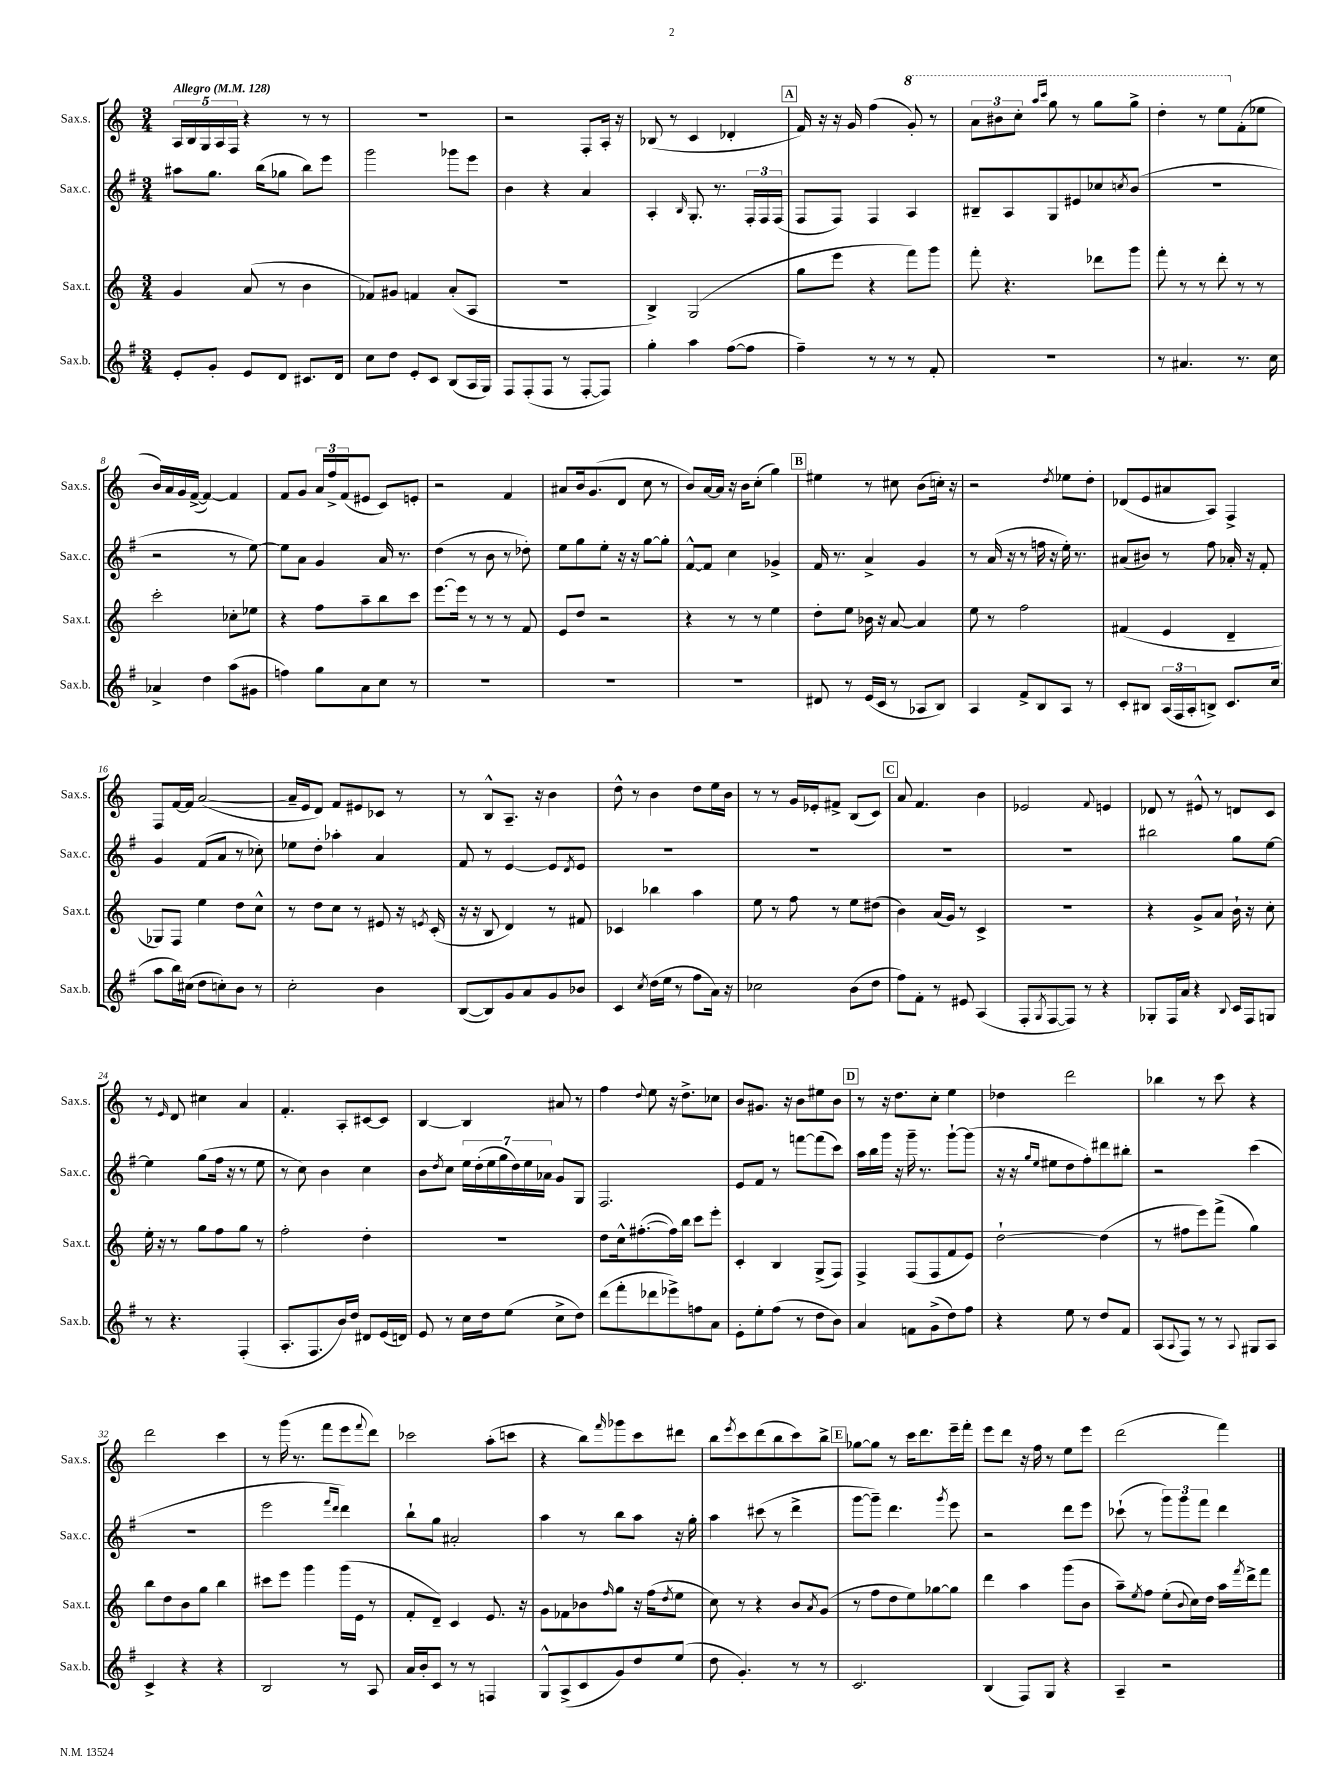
<<
\new StaffGroup <<
\new Staff = "s0" \with { instrumentName = "Sax.s." shortInstrumentName = "Sax.s." } {
    \clef treble \key c \major \numericTimeSignature \time 3/4 \tempo "Allegro" 4 = 128
    \tuplet 5/4 { a16 b16 g16 a16 f16 } r4 r8 r8 |
    R2. |
    r2 f8-. a16-. r16 |
    bes8( r8 c'4 des'4-. |
    \mark \markup { \box "A" } f'16) r16 r16 g'16 f''4( \ottava #1 g''8-.) r8 |
    \tuplet 3/2 { a''8 bis''8 c'''8-. } \grace { a'''16 c''''16 } g'''8 r8 g'''8 g'''8-> |
    d'''4-. r8 e'''8 \ottava #0 f'8-.( ees''8 |
    b'16) a'16 g'16 f'16~->( f'4~) f'4 |
    f'8 g'8 \tuplet 3/2 { a'16 f''16-> f'16( } eis'8 c'8) e'8-. |
    r2 f'4 |
    ais'8 b'16 g'8.( d'8 c''8 r8 |
    b'8) a'16~ a'16 r16 b'16 c''8-.( g''4) |
    \mark \markup { \box "B" } eis''4 r8 cis''8 b'8( c''16-.) r16 |
    r2 \acciaccatura { d''8 } ees''8 d''8-. |
    des'8( e'8 ais'8 a8) f4-> |
    f8 f'16~ f'16 a'2~( |
    a'16-- e'16 d'8) f'8 eis'8 ces'8 r8 |
    r8 b8-^ a8.-- r16 b'4 |
    d''8-^ r8 b'4 d''8 e''16 b'16 |
    r8 r8 g'16 ees'16-. fis'8-> b8( c'8) |
    \mark \markup { \box "C" } a'8 f'4. b'4 |
    ees'2 \appoggiatura { f'8 } e'4 |
    des'8 r8 eis'8-^ r8 d'8 c'8 |
    r8 \grace { e'16 } d'8 cis''4 a'4 |
    f'4.-. a8-. cis'8~ cis'8 |
    b4~ b4 ais'8 r8 |
    f''4 \appoggiatura { d''8 } e''8 r16 d''8.-> ces''8 |
    b'8 gis'8. r16 b'8 eis''8 b'8 |
    \mark \markup { \box "D" } r8 r16 d''8. c''8-. e''4 |
    des''4 d'''2 |
    bes''4 r8 c'''8 r4 |
    d'''2 c'''4 |
    r8 g'''16( r8. f'''8 e'''8 \appoggiatura { f'''8 } d'''8) |
    ces'''2 a''8-.( c'''8 |
    r4 b''8) \grace { f'''16 } ges'''8 c'''8 dis'''8 |
    b''8 \acciaccatura { e'''8 } c'''8 d'''8( b''8 c'''8) b''8-> |
    \mark \markup { \box "E" } ges''8~ ges''8 r8 c'''16 d'''8. e'''16-- f'''16-. |
    e'''8 d'''8 r16 f''16 r8 e''8 e'''8 |
    d'''2( f'''4) \bar "|." |
}
\new Staff = "s1" \with { instrumentName = "Sax.c." shortInstrumentName = "Sax.c." } {
    \clef treble \key g \major \numericTimeSignature \time 3/4
    ais''8 g''8. b''16( ges''8 b''8) e'''8 |
    g'''2 ges'''8 e'''8 |
    b'4 r4 a'4 |
    a4-. \grace { b16 } g8.-. r8. \tuplet 3/2 { fis16-. fis16 fis16( } |
    \mark \markup { \box "A" } fis8 fis8) fis4 a4 |
    bis8-- a8 g8 eis'8 ces''8 \acciaccatura { c''8 } b'8( |
    R2. |
    r2 r8 e''8~) |
    e''8 a'8 g'4 a'16 r8. |
    d''4( r8 b'8 r8 des''8-.) |
    e''8 g''8 e''8-. r16 r16 g''8~ g''8-. |
    fis'8~-^ fis'8 c''4 ges'4-> |
    \mark \markup { \box "B" } fis'16 r8. a'4-> g'4 |
    r8 a'16( r16 r8 f''16 r16 e''16-.) r8. |
    ais'8( bis'8) r8 fis''8 aes'16-. r16 fis'8-. |
    g'4 fis'8( a'8 r8 ces''8-.) |
    ees''8 d''8-. aes''4-. a'4 |
    fis'8 r8 e'4~ e'8 \acciaccatura { d'8 } e'8 |
    R2. |
    R2. |
    \mark \markup { \box "C" } R2. |
    R2. |
    bis''2 g''8 e''8~ |
    e''4 g''8( fis''16 r16 r8 e''8 |
    r8 c''8) b'4 c''4 |
    b'8 \acciaccatura { d''8 } c''8 \tuplet 7/4 { e''16 d''16-.( e''16 g''16 d''16) e''16 aes'16 } g'8 g8 |
    fis2. |
    e'8 fis'8 r8 f'''8~ f'''8( c'''8) |
    \mark \markup { \box "D" } a''16 b''16 g'''16 r16 g'''16-- r8. g'''8~-! g'''8( |
    r16 r16 \grace { g''16 e''16 } eis''8 d''8 fis''8-.) dis'''8 bis''8-. |
    r2 c'''4( |
    R2. |
    e'''2 \grace { fis'''16 d'''16 } d'''4) |
    b''8-! g''8 ais'2-. |
    a''4 r8 b''8 a''8 r16 g''16-. |
    a''4 cis'''8( r8 d'''4-> |
    \mark \markup { \box "E" } g'''8~ g'''8--) d'''4. \acciaccatura { g'''8 } e'''8 |
    r2 d'''8 e'''8 |
    ces'''8-!( r8 \tuplet 3/2 { g'''8) g'''8 fis'''8 } d'''4 \bar "|." |
}
\new Staff = "s2" \with { instrumentName = "Sax.t." shortInstrumentName = "Sax.t." } {
    \clef treble \key c \major \numericTimeSignature \time 3/4
    g'4 a'8( r8 b'4 |
    fes'8) gis'8 f'4 a'8-.( a8 |
    R2. |
    b4->) g2( |
    \mark \markup { \box "A" } g''8 e'''8 r4 f'''8) g'''8 |
    f'''8-. r4. des'''8 g'''8 |
    f'''8-. r8 r8 d'''8-. r8 r8 |
    c'''2-. ces''8-. ees''8 |
    r4 f''8 a''8-- b''8 c'''8 |
    e'''8.~ e'''16 r8 r8 r8 f'8 |
    e'8 d''8 r2 |
    r4 r8 r8 e''4 |
    \mark \markup { \box "B" } d''8-. e''8 bes'16 r16 a'8~ a'4 |
    e''8 r8 f''2 |
    fis'4( e'4 d'4-- |
    ges8) f8 e''4 d''8 c''8-^ |
    r8 d''8 c''8 r8 eis'8 r16 \acciaccatura { e'8 } c'16-.( |
    r16 r16 b8 d'4) r8 fis'8 |
    ces'4 bes''4 a''4 |
    e''8 r8 f''8 r8 e''8 dis''8( |
    \mark \markup { \box "C" } b'4) a'16( g'16) r8 c'4-> |
    R2. |
    r4 g'8-> a'8 b'16-! r16 c''8-. |
    e''16-. r16 r8 g''8 f''8 g''8 r8 |
    f''2-. d''4-. |
    R2. |
    d''8 c''16-^ fis''8.~-.( fis''16) b''16 c'''8 e'''8-. |
    c'4-. b4 g8->( f8) |
    \mark \markup { \box "D" } f4-> f8( f8 f'8 e'8) |
    d''2~-! d''4( |
    r8 fis''8 e'''8) f'''8->( g''4) |
    b''8 d''8 b'8 g''8 b''4 |
    cis'''8 e'''8 g'''4 g'''16( e'16 r8 |
    f'8-. d'8--) c'4 e'8. r16 |
    g'8 fes'8 bes'8 \grace { f''16 } g''8 r16 f''16( \acciaccatura { d''8 } e''8 |
    c''8) r8 r4 b'8 \acciaccatura { a'8 } g'8( |
    \mark \markup { \box "E" } r8 f''8 d''8 e''8) ges''8~ ges''8 |
    d'''4 a''4 g'''8( b'8 |
    a''8--) \acciaccatura { e''8 } f''8 e''8-.( \appoggiatura { b'8 } c''16) d''16 a''16 \acciaccatura { f'''8 } d'''16-> f'''8 \bar "|." |
}
\new Staff = "s3" \with { instrumentName = "Sax.b." shortInstrumentName = "Sax.b." } {
    \clef treble \key g \major \numericTimeSignature \time 3/4
    e'8-. g'8-. e'8 d'8 cis'8. d'16 |
    c''8 d''8 e'8-. c'8 b8( a16 g16) |
    fis8 fis8-.( fis8 r8 fis8~-. fis8) |
    g''4-. a''4 fis''8~( fis''8 |
    \mark \markup { \box "A" } fis''4--) r8 r8 r8 fis'8-. |
    R2. |
    r8 ais'4. r8. c''16 |
    aes'4-> d''4 a''8( gis'8 |
    f''4) g''8 a'8 c''8 r8 |
    R2. |
    R2. |
    R2. |
    \mark \markup { \box "B" } dis'8 r8 e'16( c'16 r8 aes8 b8) |
    a4 fis'8-> b8 a8 r8 |
    c'8-. bis8 \tuplet 3/2 { a16( fis16 a16-. } b8->) c'8. c''16( |
    a''8 b''16) cis''16( d''8 c''8-.) b'8 r8 |
    c''2-. b'4 |
    b8~( b8) g'8 a'8 g'8 bes'8 |
    c'4 \acciaccatura { c''8 } d''16( e''16 r8 fis''8 a'16) r16 |
    ces''2 b'8( d''8 |
    \mark \markup { \box "C" } fis''8) fis'8-. r8 eis'8 a4( |
    fis8-. \acciaccatura { g8 } fis8~ fis8) r8 r4 |
    ges8-. fis16 a'16 r4 \appoggiatura { b8 } c'16 fis16 g8 |
    r8 r4. fis4-.( |
    a8.-. fis8. b'16) d''16 dis'8 e'16( d'16) |
    e'8 r8 c''16 d''16 e''8( c''8-> d''8) |
    d'''8( fis'''8-. des'''8 ees'''8->) f''8 a'8 |
    e'8-. e''8-. fis''8( r8 d''8 b'8) |
    \mark \markup { \box "D" } a'4 f'8 g'8->( d''8) fis''8 |
    r4 e''8 r8 d''8 fis'8 |
    a8( \appoggiatura { a8 } fis8) r8 r8 \appoggiatura { a8 } gis8 a8 |
    c'4-> r4 r4 |
    b2 r8 a8 |
    a'16 b'16-. c'8 r8 r8 f4 |
    g8-^ a8->( c'8 g'8) d''8 e''8( |
    d''8 g'4.-.) r8 r8 |
    \mark \markup { \box "E" } c'2. |
    b4( fis8) g8 r4 |
    a4-- r2 \bar "|." |
}
>>
>>
